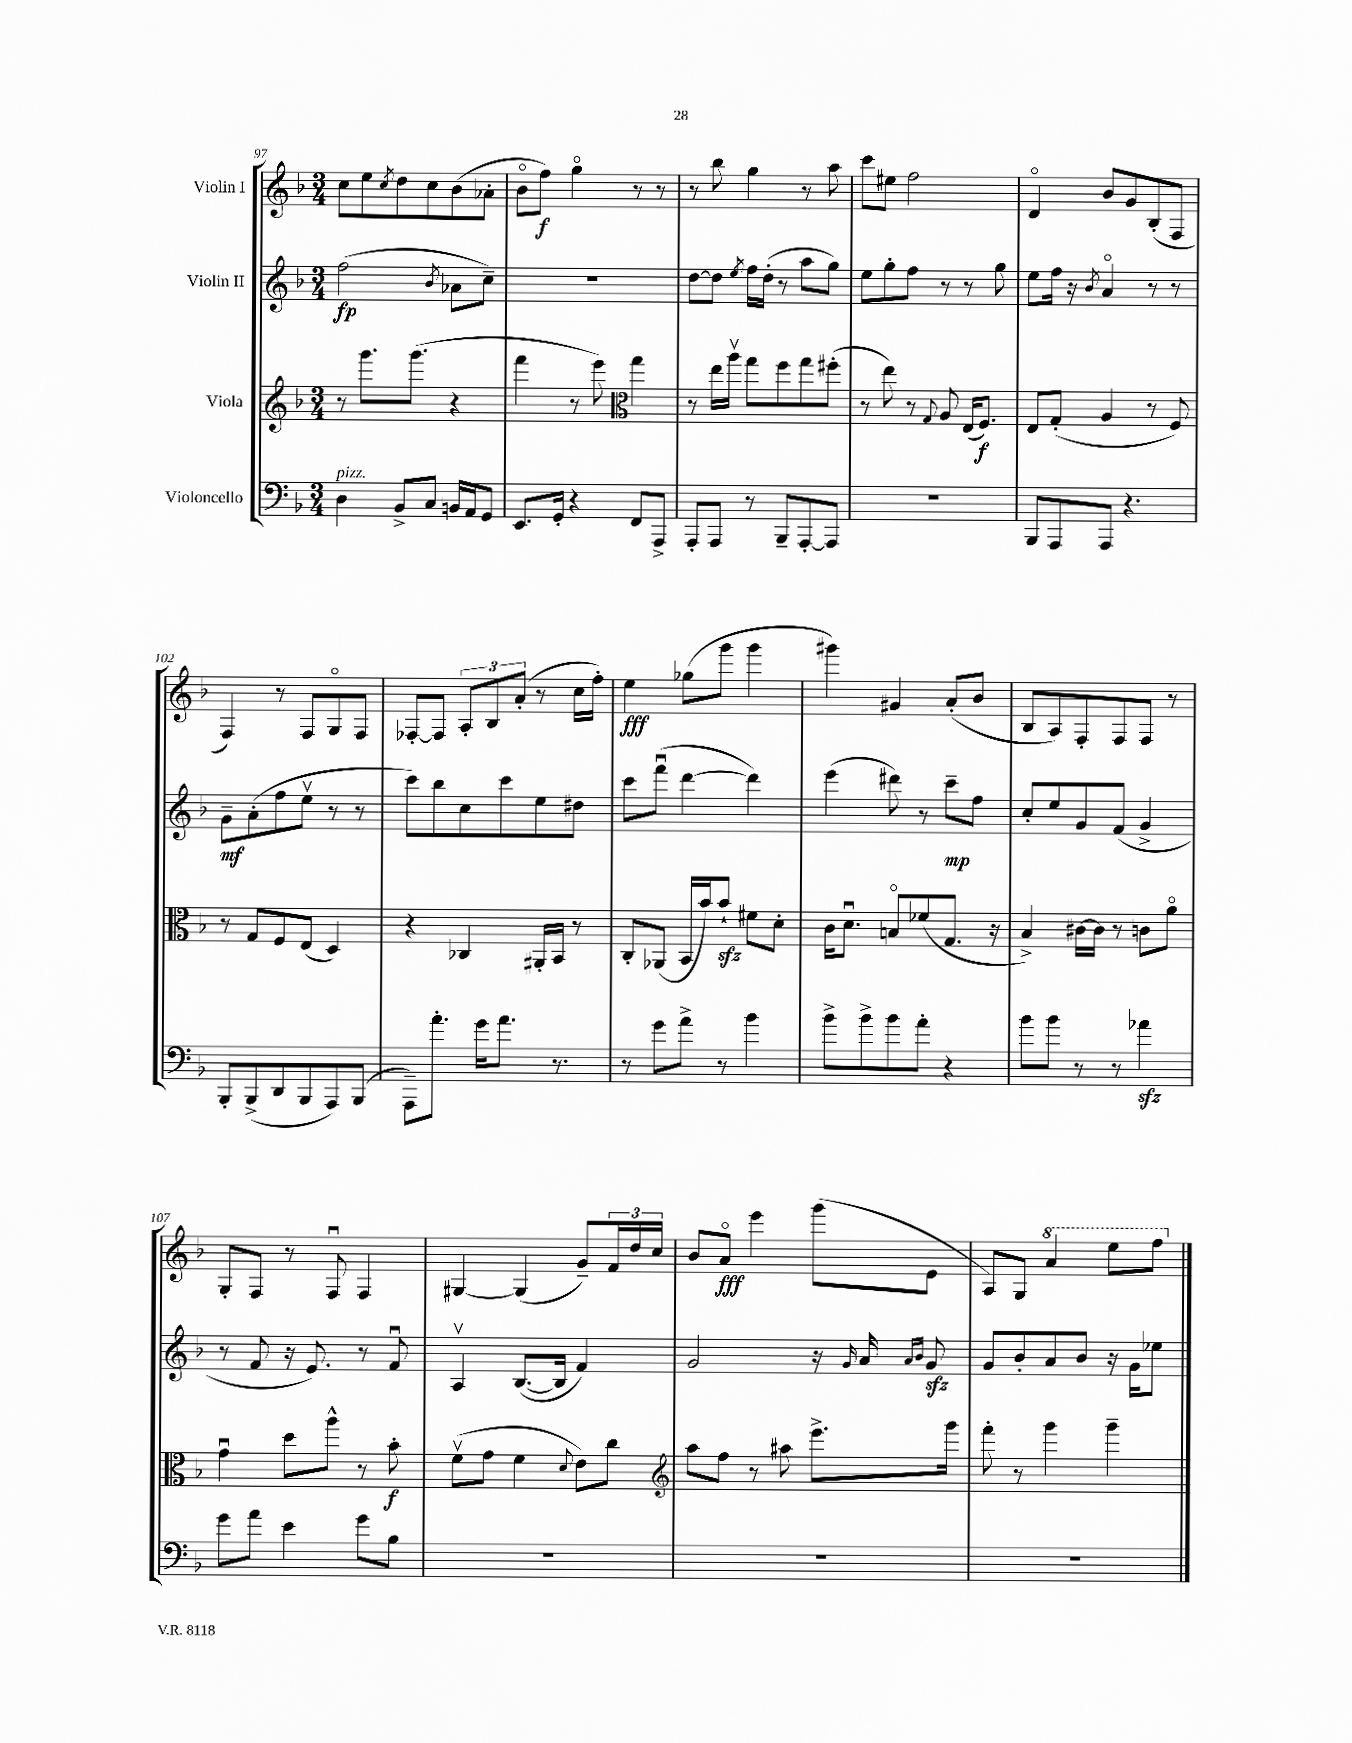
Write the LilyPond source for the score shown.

<<
\new StaffGroup <<
\new Staff = "s0" \with { instrumentName = "Violin I" } {
    \clef treble \key f \major \numericTimeSignature \time 3/4
    c''8 e''8 \acciaccatura { c''8 } d''8 c''8 bes'8( aes'8-. |
    bes'8\flageolet f''8\f) g''4\flageolet r8 r8 |
    r8 bes''8 g''4 r8 a''8 |
    c'''8 eis''8 f''2 |
    d'4\flageolet bes'8 g'8 bes8-.( f8 |
    f4) r8 f8 g8\flageolet f8 |
    fes8~-. fes8 \tuplet 3/2 { a8-. bes8 a'8-.( } r8 c''16 f''16-.) |
    e''4\fff ges''8( g'''8 g'''4 |
    gis'''4) gis'4 a'8-.( bes'8 |
    bes8 a8) f8-. f8 f8 r8 |
    g8-. f8 r8 f8\downbow f4 |
    gis4~ gis4( g'8--) \tuplet 3/2 { f'16 d''16 c''16 } |
    bes'8 a'8\flageolet\fff e'''4 g'''8( e'8 |
    a8) g8 \ottava #1 a''4 e'''8 f'''8 \ottava #0 \bar "|." |
}
\new Staff = "s1" \with { instrumentName = "Violin II" } {
    \clef treble \key f \major \numericTimeSignature \time 3/4
    f''2\fp( \acciaccatura { bes'8 } aes'8 c''8--) |
    R2. |
    d''8~ d''8 \acciaccatura { e''8 } f''16 d''16-.( r8 a''8 g''8) |
    e''8 g''8-. f''8 r8 r8 g''8 |
    e''8 f''16 r16 \acciaccatura { bes'8 } a'4\flageolet r8 r8 |
    g'8--\mf a'8-.( f''8 e''8\upbow r8 r8 |
    c'''8) bes''8 c''8 c'''8 e''8 dis''8 |
    c'''8 f'''8\downbow( d'''4~ d'''4) |
    e'''4( dis'''8) r8 c'''8--\mp f''8 |
    c''8-. e''8 g'8 f'8( g'4-> |
    r8 f'8 r16 e'8.) r8 f'8\downbow |
    a4\upbow bes8.~( bes16 f'4) |
    g'2 r16 \grace { g'16 } a'16 \grace { a'16 bes'16 } g'8\sfz |
    g'8 bes'8-. a'8 bes'8 r16 g'16 ees''8 \bar "|." |
}
\new Staff = "s2" \with { instrumentName = "Viola" } {
    \clef treble \key f \major \numericTimeSignature \time 3/4
    r8 g'''8. g'''8.( r4 |
    f'''4 r8 e'''8) \clef alto g''4 |
    r8 e''16 a''16\upbow g''8 f''8 g''8 fis''8-.( |
    r8 e''8) r8 \appoggiatura { g8 } a8 e16( f8.\f) |
    e8 g8-.( a4 r8 f8) |
    r8 g8 f8 e8( d4) |
    r4 ces4 ais,16-. bes,16 r8 |
    c8-. aes,8( bes,16 bes'16) bes'8-!\sfz fis'8 d'8-. |
    c'16 d'8.\downbow b8\flageolet fes'8( g8. r16 |
    bes4->) cis'16~ cis'16 r8 c'8 a'8\flageolet |
    g'4\downbow d''8 a''8-^ r8 bes'8-.\f |
    f'8\upbow( g'8 f'4 \appoggiatura { d'8 } e'8) c''8 |
    \clef treble a''8 f''8 r8 ais''8 e'''8.-> g'''16 |
    f'''8-. r8 g'''4 g'''4-- \bar "|." |
}
\new Staff = "s3" \with { instrumentName = "Violoncello" } {
    \clef bass \key f \major \numericTimeSignature \time 3/4
    d4^\markup { \italic "pizz." } bes,8-> c8 b,16 a,16 g,8 |
    e,8. g,16-. r4 f,8 a,,8-> |
    a,,8-. a,,8 r8 bes,,8-- a,,8~-. a,,8 |
    R2. |
    bes,,8 a,,8 a,,8 r4. |
    bes,,8-. bes,,8->( d,8 bes,,8 a,,8) bes,,8( |
    a,,8--) a'8.-. g'16 a'8. r8. |
    r8 g'8 a'8-> r8 bes'4 |
    bes'8-> bes'8-> bes'8 a'8-. r4 |
    bes'8 bes'8 r8 r8 aes'4\sfz |
    g'8 a'8 e'4 g'8 bes8 |
    R2. |
    R2. |
    R2. \bar "|." |
}
>>
>>
\layout { \context { \Score currentBarNumber = #97 } }
